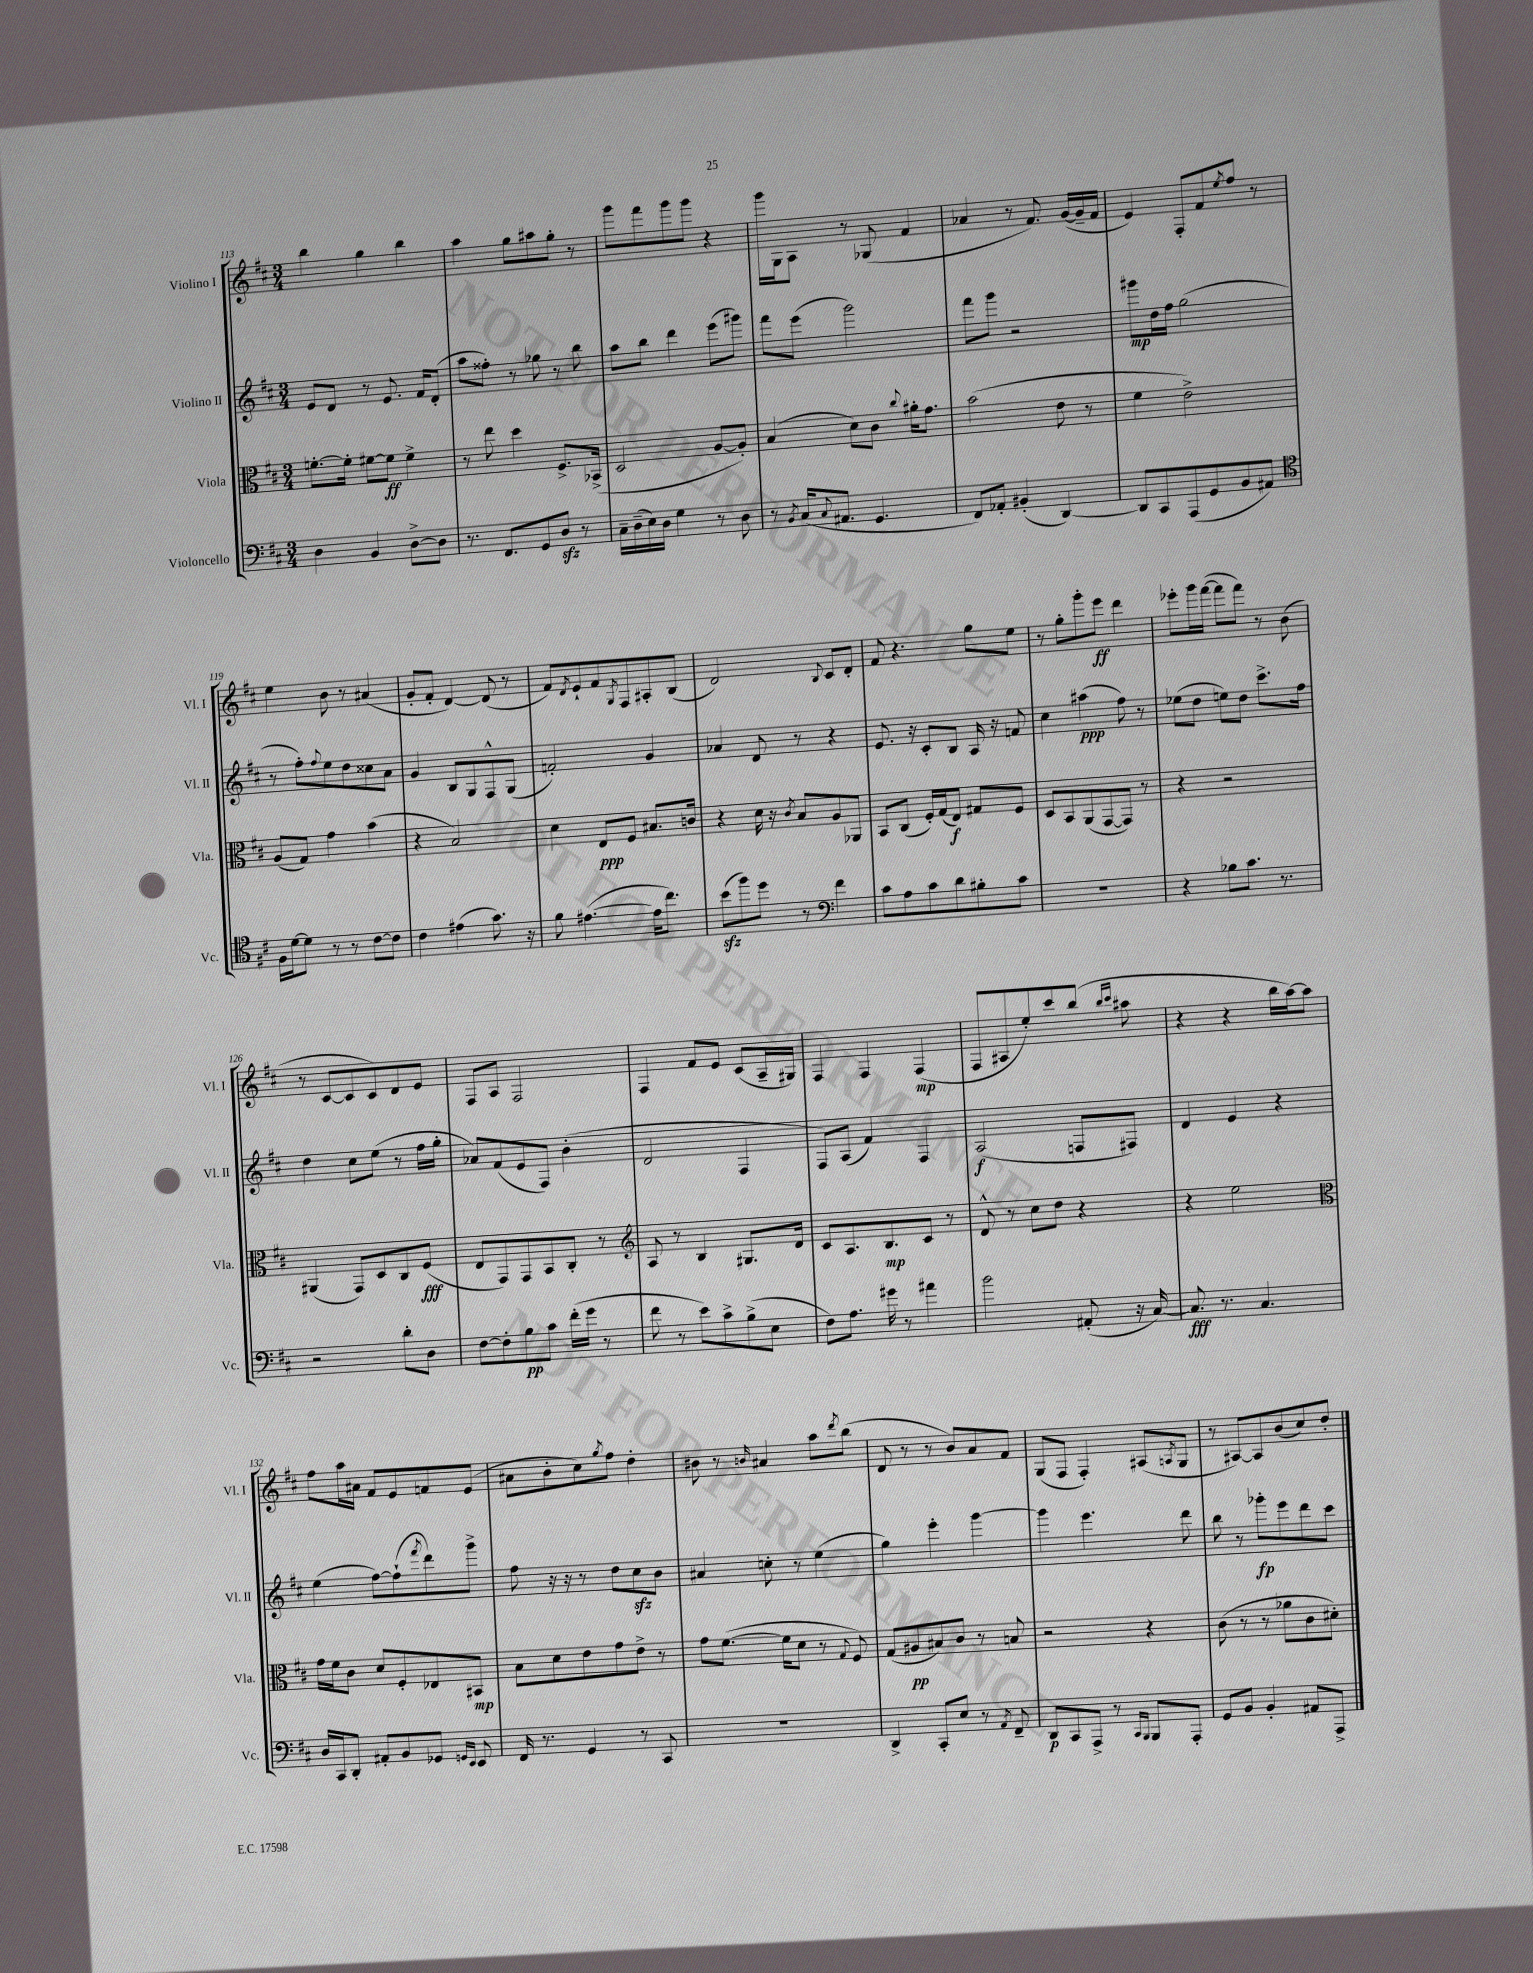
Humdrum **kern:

**kern	**kern	**kern	**kern
*staff4	*staff3	*staff2	*staff1
*clefF4	*clefC3	*clefG2	*clefG2
*k[f#c#]	*k[f#c#]	*k[f#c#]	*k[f#c#]
*M3/4	*M3/4	*M3/4	*M3/4
4D	[8.f'	8e	4bb
.	.	8d	.
.	16f']	.	.
4BB	[8f#	8r	4gg
.	8f#]	8.e	.
[8D^	4f#^	.	4bb
.	.	16f#	.
8D]	.	(8d'	.
=	=	=	=
8.r	8r	8aa	4aa
.	8ee	8ff##')	.
8.FF#	.	.	.
.	4dd	8r	8gg
8GG	.	8gg-	8aa#
8D	8.F#^	8r	8gg'
8r	.	8bb	8r
.	(16BB-^	.	.
=	=	=	=
16C#~	2D	8aa	8ggg
(16D~	.	.	.
16E)	.	8bb	8fff#
16D	.	.	.
4G	.	4ddd	8ggg
.	.	.	8ggg
8r	[8A	(8eee	4r
8D	8A'])	8ggg#)	.
=	=	=	=
8r	(4B	8fff#	16ggg
.	.	.	16G
8qBB	.	.	.
(16C#	.	(8eee	8A
8qqC#	.	.	.
8.AA#	.	.	.
.	8d)	2ggg)	8r
4.GG	8c#	.	(8G-
.	8qqcc#	.	.
.	16a#'	.	4f#
.	8.g	.	.
=	=	=	=
8FF#)	(2b	8fff#	4a-
8AA-'	.	8ggg	.
(4BB#'	.	2r	8r
.	.	.	8.f#)
[4DD)	8e	.	.
.	.	.	([16g
.	8r	.	16g~]
.	.	.	16f#
=	=	=	=
8DD]	4f#	8ggg#	4e)
8CC#	.	16dd	.
.	.	16ff#	.
(8AAA	2e^)	(2gg	8F#'
8GG	.	.	8f#
.	.	.	8qee
8BB	.	.	8ff#
8AA#)	.	.	8r
=	=	=	=
*clefC4	*	*	*
16F#	(8A	8r	4ee
[16d	.	.	.
8d]	8G)	8ff#')	.
.	.	8qqff#	.
8r	4g	8ee	8b
8r	.	8dd	8r
[8c#	(4b	8cc##	(4a#
8c#]	.	8a	.
=	=	=	=
4c#	4r	4g	8g'
.	.	.	8f#'
(4e#	2B)	8B	[4d)
.	.	8G	.
8.g)	.	8F#^^	(8d]
.	.	(8G	8r
16r	.	.	.
=	=	=	=
8f#	4d	2f')	8f#)
.	.	.	8qd
([4.e#	.	.	8e`
.	8E	.	8f#
.	.	.	8qG
.	8F#	.	8F#
16e#]	8.B#	4g	8A#'
8.cc#)	.	.	.
.	.	.	(8B
.	16c	.	.
=	=	=	=
(8b	4r	4a-	2d)
8ff#)	.	.	.
8dd	16d	8d	.
.	16r	.	.
.	8qc#	.	.
8r	8B	8r	.
*clefF4	*	*	*
.	.	.	8qqB
4f#	8A	4r	8c#
.	8AA-	.	8d'
=	=	=	=
8c#	8BB	8.e	8f#
8A	(8C#	.	4.r
.	.	16r	.
8c#	16F#')	8c#'	.
.	(16G	.	.
8d	8E)	8B	.
8B#'	8G#	16A	8gg
.	.	16r	.
8c#	8F#	8f	8ee
=	=	=	=
2.r	8D	4cc#	8r
.	8BB	.	8gg'
.	(8AA	(4aa#	8ggg'
.	[8GG	.	8eee
.	8GG])	8ff#)	4ddd
.	8r	8r	.
=	=	=	=
4r	4r	(8ee-	8eee-'
.	.	8dd	16ggg
.	.	.	([16fff#
8B-	2r	8ee)	8fff#]
8.c#	.	8dd	8fff#)
.	.	8.ccc#^	8r
8.r	.	.	.
.	.	.	(8b
.	.	16ff#	.
=	=	=	=
2r	(4AA#	4dd	8r
.	.	.	[8c#
.	8GG)	8cc#	8c#]
.	8D	(8ee	8c#)
8d'	8C#	8r	8d
8D	(8F#	16ff#	8e
.	.	16gg'	.
=	=	=	=
[8F#	8E	8a-)	8F#
8F#']	8GG)	(8f#	8A
8B	8GG	8e	2F#
8c#	8BB	8F#)	.
(16f#'	8C#'	(4b'	.
16g	.	.	.
8r	8r	.	.
=	=	=	=
*	*clefG2	*	*
8f#	8A	2d	4F#
8r	8r	.	.
8e)	4B	.	8f#
8c#^	.	.	8e
(8B^	8.G#	4F#	(8c#
8E	.	.	16A~
.	16d	.	16G#)
=	=	=	=
8F#)	8c#	8F#)	4F#
8.A	8.A	(8A	.
.	.	4f#)	4F#
16g#	8.B	.	.
8r	.	.	.
4a#	8c#	4F#	(4F#
.	8r	.	.
=	=	=	=
2b	8d^^	(2A	8F#
.	8r	.	8A#
.	8cc#	.	8ee')
.	8dd	.	8ccc#
(8AA#'	4r	8F	(8bb
.	.	.	16qqbb
.	.	.	16qqccc#
16r	.	8F#)	8aa#
[16C#)	.	.	.
=	=	=	=
8.C#]	4r	4d	4r
8.r	.	.	.
.	2ee	4e	4r
4.C#	.	.	.
.	.	4r	16bb
.	.	.	[16aa)
.	.	.	8aa]
=	=	=	=
*	*clefC3	*	*
16D	16g	(4ee	8ff#
16CC#	16f#	.	.
8DD'	8c#	.	16aa
.	.	.	16a#
8AA#'	8d	[8ff#)	8f#
8BB	8F#'	(8ff#`]	8e
.	.	8qfff#	.
8GG-	8E-	8ddd)	8f
16qqGG	.	.	.
16qqEE	.	.	.
8EE	8BB#	8ggg^	(8e
=	=	=	=
16FF#	8B	8ff#	8a#
8.r	.	.	.
.	8d	16r	8b'
.	.	16r	.
4GG	8e	8r	8cc#)
.	.	.	8qgg
.	8g	8dd	8ff#
8r	8e^	8cc#	4dd'
8CC#	8r	8b	.
=	=	=	=
2.r	8g	4a#	8b#
.	([8.f#	.	8r
.	.	.	16qqb
.	.	8cc'	4a#
.	16f#]	.	.
.	8d	8r	.
.	8r	(4ee	8aa
.	8qqG	.	8qddd
.	8F#)	.	(8bb
=	=	=	=
4DD^	(8G	4gg)	8d
.	8A#	.	8r
8CC#'	8B#)	4eee'	8r
8E	8c#	.	8b)
8r	8r	[4ggg	8a
8qAA	.	.	.
8FF#~	8B	.	8f#
=	=	=	=
8DD	2r	4ggg]	(8G
8CC#	.	.	8F#
8AAA^	.	4.eee	4F#')
8r	.	.	.
16qqCC#	.	.	.
16qqBBB	.	.	.
8BBB	4r	.	(8A#
.	.	.	8qA
8AAA'	.	8ddd	8G
=	=	=	=
8GG	(8c#	8bb	8r
8BB	8r	8r	[8A#)
4BB'	8r	8ggg-'	8A#]
.	8a-	8eee	(8b
8AA#	8c#	8ddd	8cc#)
8AAA^	8d#')	8ccc#	8dd'
==	==	==	==
*-	*-	*-	*-
